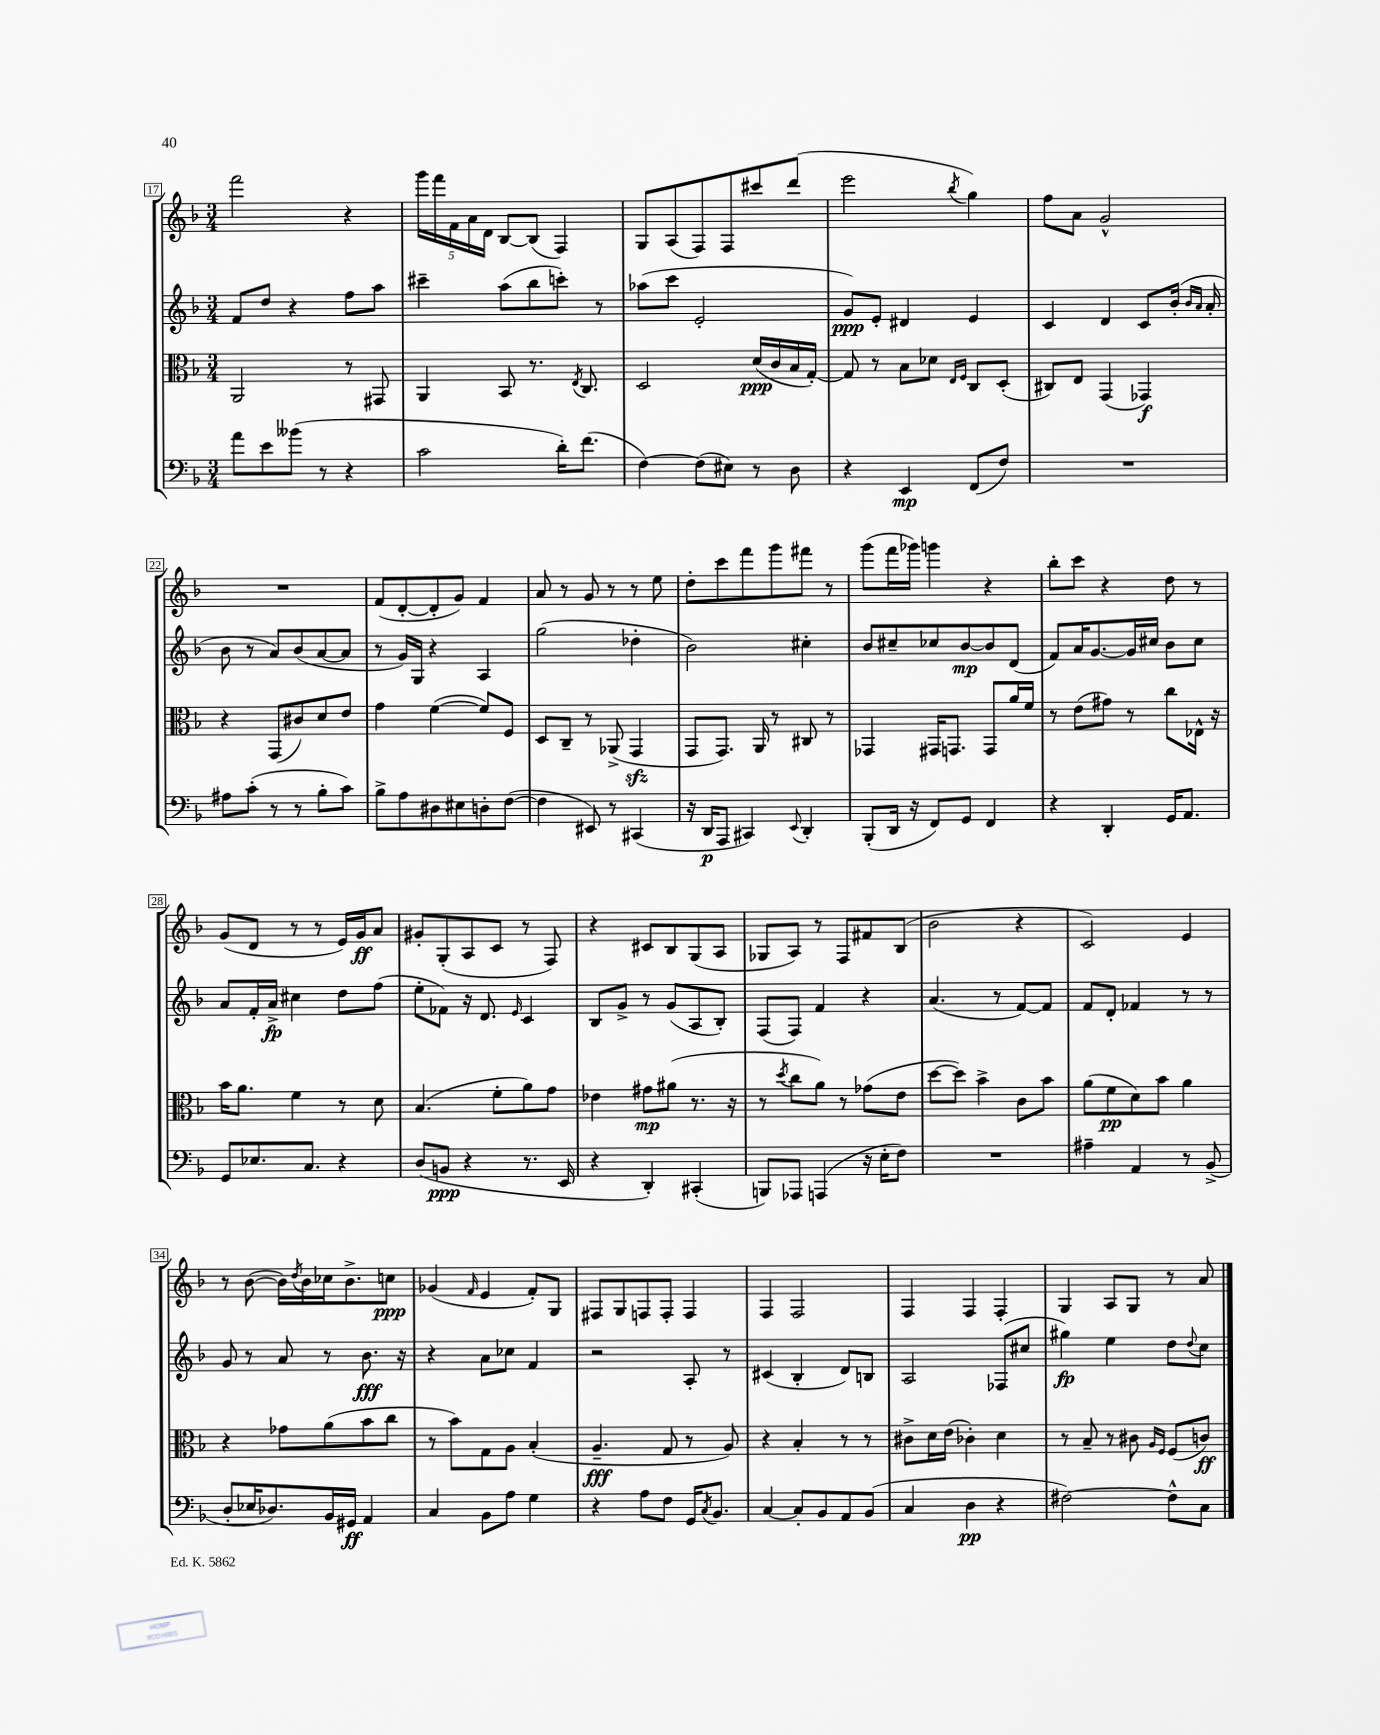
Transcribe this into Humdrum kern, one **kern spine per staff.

**kern	**kern	**kern	**kern
*staff4	*staff3	*staff2	*staff1
*clefF4	*clefC3	*clefG2	*clefG2
*k[b-]	*k[b-]	*k[b-]	*k[b-]
*M3/4	*M3/4	*M3/4	*M3/4
8a	2AA	8f	2fff
8e	.	8dd	.
(8b--	.	4r	.
8r	.	.	.
4r	8r	8ff	4r
.	8GG#	8aa	.
=	=	=	=
2c	4AA	4ccc#~	20ggg
.	.	.	20fff
.	.	.	20f
.	.	.	20a
.	.	.	20d
.	8BB-	(8aa	[8B-
.	8.r	8bb-	(8B-]
16d')	.	8ccc')	4F)
.	8qE	.	.
(8.f	8.C	.	.
.	.	8r	.
=	=	=	=
[4F)	2D	(8aa-	8G
.	.	8ccc	(8A
(8F]	.	2e'	8F)
8E#)	.	.	8F
8r	(16d	.	8ccc#
.	16c	.	.
8D	16B-	.	(8ddd
.	[16G')	.	.
=	=	=	=
4r	8G]	8g)	2eee
.	8r	8e'	.
4EE	8B-	4d#	.
.	8d-	.	.
.	16qqE	.	.
.	16qqF	.	8qbb-
(8FF	8C	4e	4gg)
8F)	(8D'	.	.
=	=	=	=
2.r	8C#)	4c	8ff
.	8E	.	8a
.	(4GG	4d	2g^^
.	4GG-)	8c	.
.	.	(16b-'	.
.	.	16qqb-	.
.	.	16qqa	.
.	.	16a'	.
=	=	=	=
8A#	4r	8b-	2.r
(8c'	.	8r	.
8r	(8GG	8a)	.
8r	8c#)	(8b-	.
8B-'	8d	[8a	.
8c)	8e	8a]	.
=	=	=	=
8B-^	4g	8r	(8f
8A	.	16g)	[8d'
.	.	16G	.
8D#	([4f	4r	8d']
8E#	.	.	8g)
8D'	8f])	4A	4f
([8F	8F	.	.
=	=	=	=
4F]	8D	(2gg	8a
.	8C~	.	8r
8EE#)	8r	.	8g
8r	(8AA-^	.	8r
(4CC#	4GG	4dd-'	8r
.	.	.	8ee
=	=	=	=
16r	8GG	2b-)	8dd'
16DD	.	.	.
8AAA	8.GG)	.	8ccc
4CC#)	.	.	8fff
.	16AA	.	.
.	8r	.	8ggg
8qqEE	.	.	.
4DD'	8C#	4cc#'	8fff#
.	8r	.	8r
=	=	=	=
(8BBB-'	4GG-	8b-	(8ggg
16DD	.	8cc#~	16fff
16r	.	.	16ggg-)
8FF)	16GG#	8cc-	4ggg
.	8.GG	.	.
8GG	.	[8b-	.
4FF	8GG	8b-]	4r
.	16a	(8d	.
.	16f	.	.
=	=	=	=
4r	8r	8f)	8bb-'
.	(8e	16a	8ccc
.	.	[8.g	.
4DD'	8g#)	.	4r
.	8r	16g]	.
.	.	16cc#	.
16GG	8cc	8b-	8dd
8.AA	.	.	.
.	16E-^^	8cc#	8r
.	16r	.	.
=	=	=	=
8GG	16b-	8a	(8g
.	8.a	.	.
8.E-	.	16f'	8d
.	.	16a^	.
.	4f	4cc#	8r
8.C	.	.	.
.	.	.	8r
4r	8r	8dd	16e)
.	.	.	16g
.	8d	(8ff	8a
=	=	=	=
(8D	(4.B-	8ee'	8g#'
8BB	.	8f-)	(8G'
4r	.	16r	8A
.	.	8.d	.
.	8f'	.	8c
.	.	16qqe	.
8.r	8a)	4c	8r
.	8g	.	8F)
16EE	.	.	.
=	=	=	=
4r	4e-	8B-	4r
.	.	8g^	.
4DD')	8g#	8r	8c#
.	(8a#	(8g	8B-
(4CC#'	8.r	8A	(8G
.	.	8B-')	8A
.	16r	.	.
=	=	=	=
8BBB)	8r	(8F	8G-
.	8qdd	.	.
8AAA-	8cc	8F)	8A)
(4AAA	8a)	4f	8r
.	8r	.	8F
16r	(8g-	4r	8f#
16E'	.	.	.
8F)	8e	.	(8B-
=	=	=	=
2.r	[8dd	(4.a	2b-
.	8dd])	.	.
.	4b-^	.	.
.	.	8r	.
.	8c	[8f)	4r
.	8b-	8f]	.
=	=	=	=
4A#~	(8a	8f	2c)
.	8f	8d'	.
4AA	8d)	4f-	.
.	8b-	.	.
8r	4a	8r	4e
(8BB-^	.	8r	.
=	=	=	=
8D'	4r	8g	8r
16E-	.	8r	([8b-
8.D-)	.	.	.
.	8g-	8a	16b-])
.	.	.	8qdd
.	.	.	16b-
16BB-	(8a	8r	16cc-
16GG#	.	.	8.b-^
4AA	8b-	8.b-	.
.	8cc	.	8cc
.	.	16r	.
=	=	=	=
4C	8r	4r	(4g-
.	8b-)	.	.
.	.	.	16qqf
8BB-	8G	8a	4e
8A	8A	8cc-	.
4G	(4B-'	4f	8f')
.	.	.	8G
=	=	=	=
4r	4.A~	2r	8F#
.	.	.	8G
8A	.	.	8F
8F	8G	.	8F'
16GG	8r	8A'	4F
8qC	.	.	.
8.BB-	.	.	.
.	8A)	8r	.
=	=	=	=
[4C	4r	(4c#	4F
8C']	4B-'	4B-'	2F
8BB-	.	.	.
8AA	8r	8d)	.
(8BB-	8r	8B	.
=	=	=	=
4C	8c#^	2A	4F
.	16d	.	.
.	(16e	.	.
4D	4c-')	.	4F
4r	4d	(8F-	4F'
.	.	8cc#	.
=	=	=	=
[2F#)	8r	4gg#)	4G
.	8B-~	.	.
.	8r	4ee	8A
.	8c#	.	8G
.	16qqA	.	.
.	16qqF	.	.
8F#^^]	(8F	8dd	8r
.	.	8qqdd	.
8C	8c)	8cc	8a
==	==	==	==
*-	*-	*-	*-
